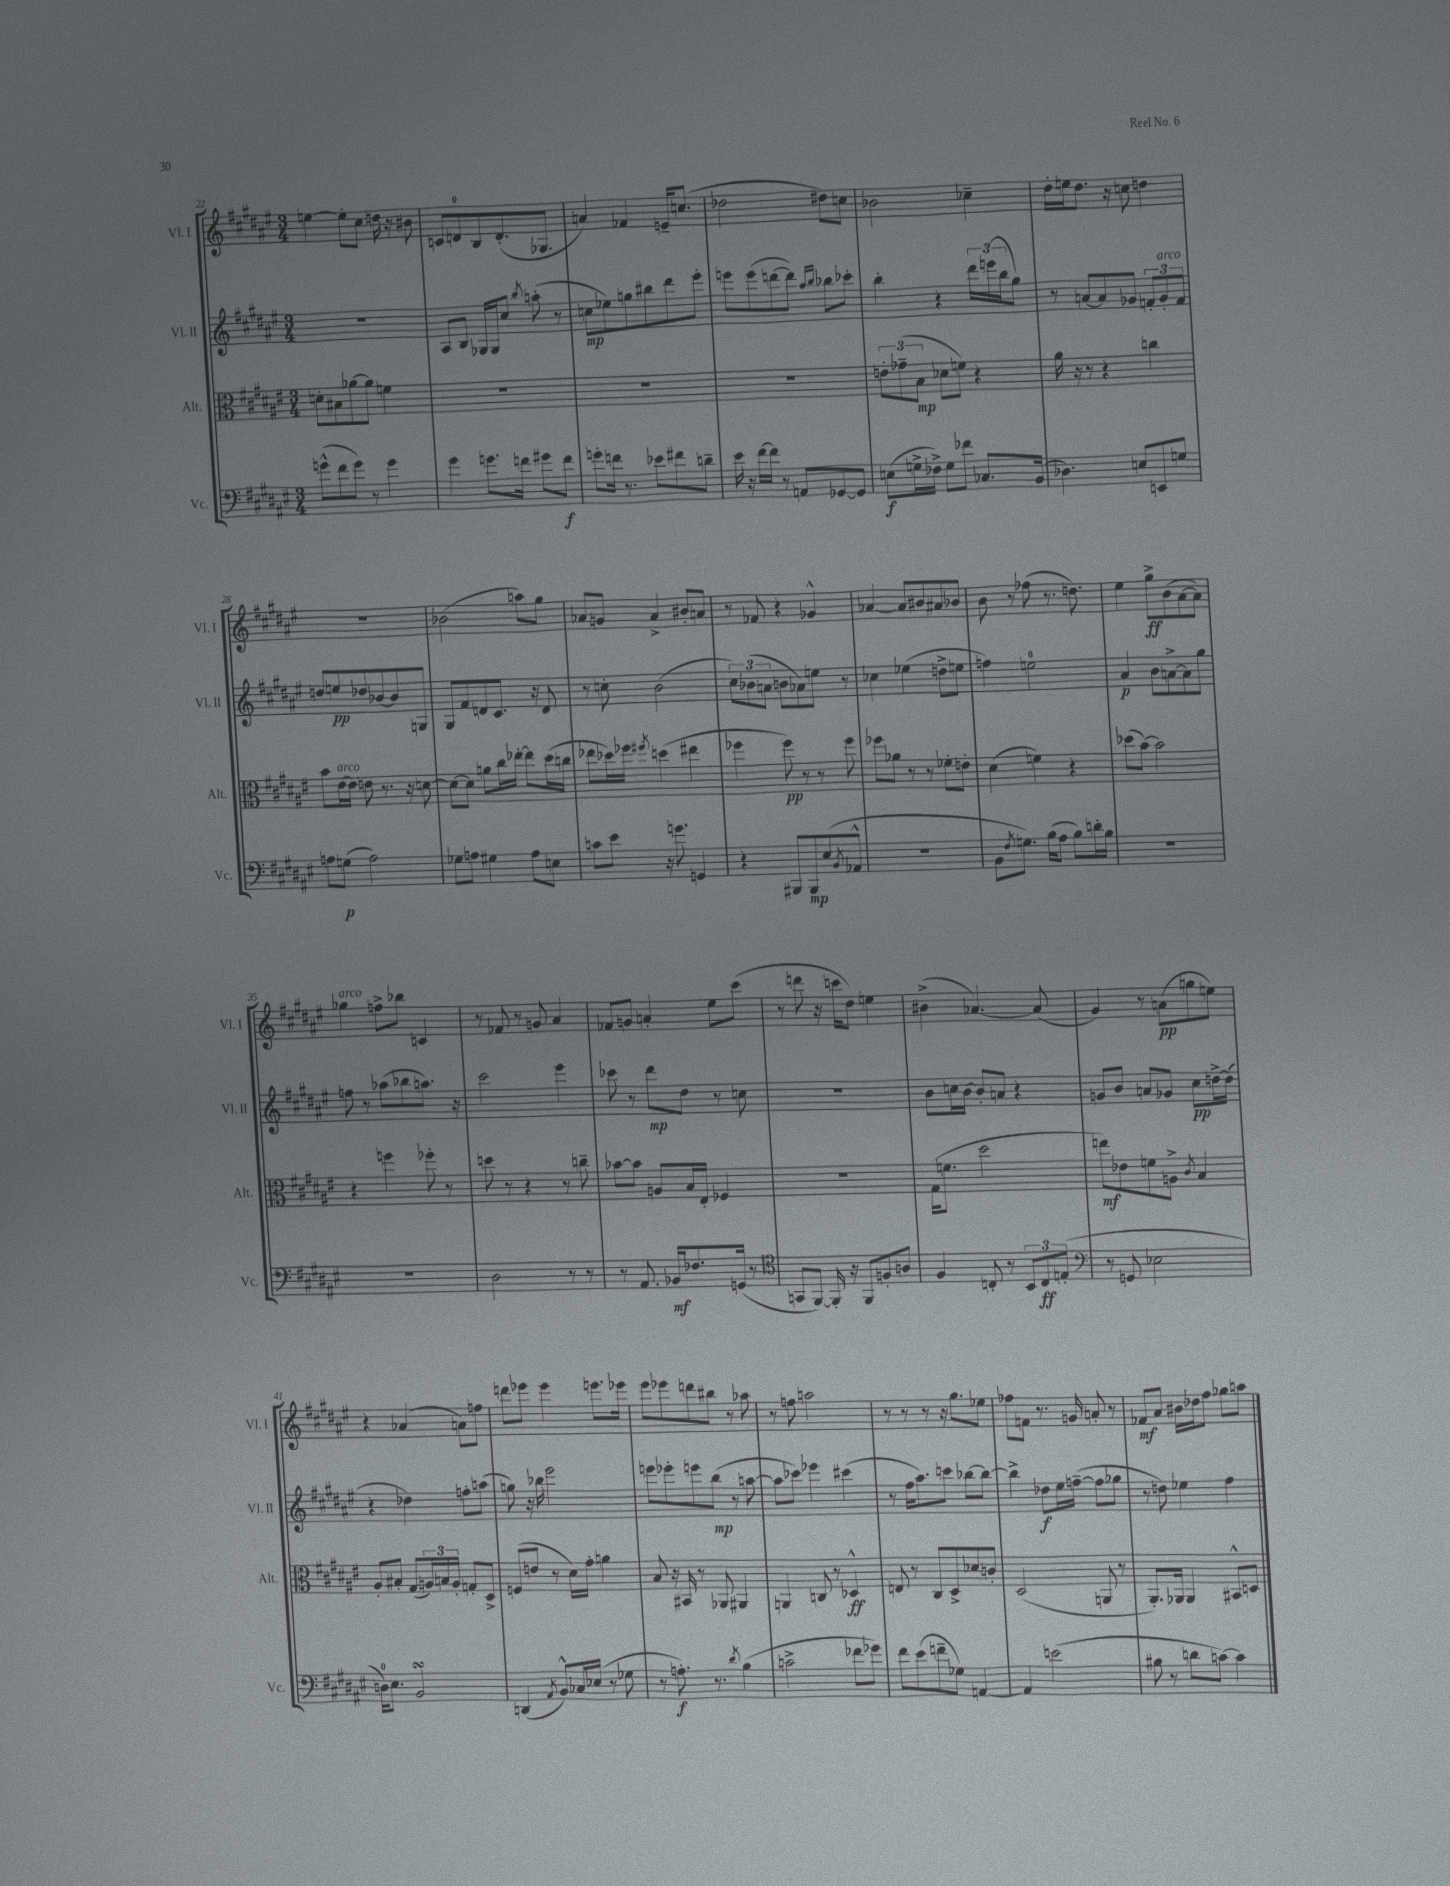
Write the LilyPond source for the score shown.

<<
\new StaffGroup <<
\new Staff = "s0" \with { instrumentName = "Vl. I" shortInstrumentName = "Vl. I" } {
    \clef treble \key fis \major \numericTimeSignature \time 3/4
    e''4~ e''8-. cis''8 d''16 r16 bis'8 |
    c'8 d'8-0 b8 d'8.-.( ges8. |
    a'4) fes'4 e'16-- c''8.( |
    des''2 dis''8) c''8 |
    bes'2 ces''4-- |
    dis''16-. e''16 dis''8. r16 c''8 d''4 |
    R2. |
    bes'2( a''8) gis''8 |
    aes'8 g'8 aes'4-> bis'8-. a'8 |
    r8 fes'8 r4 ges'4-^ |
    aes'4~ aes'8 bis'8 ais'8 bes'8 |
    b'8 r8 fes''8( r8. d''8.) |
    eis''4 gis''8->\ff b'8( ais'8~ ais'8) |
    ges''4^\markup { \italic "arco" } f''8-> bes''8 c'4 |
    r8 fes'8 r8 g'8 ais'4 |
    fes'8 g'8 a'4-. eis''8 cis'''8( |
    r8 d'''8 r16 c'''16 dis''8) e''4 |
    bis'4->( aes'4.~) aes'8( |
    gis'4) r8 a'8\pp( g''8 e''8) |
    r4 aes'4( a'8) f''8 |
    d'''8 ees'''8 ees'''4 e'''8. ees'''16 |
    eis'''8 ees'''8 d'''8 bis''8 r8 aes''8 |
    r8 f''8 a''2 |
    r8 r8 r8 r16 gis''8. ees''8 |
    fes''8 f'8 r8. g'16 a'8-. r8 |
    fes'8\mf ais'8 bis'16 des''16 fis''8 ges''8 a''8 \bar "|." |
}
\new Staff = "s1" \with { instrumentName = "Vl. II" shortInstrumentName = "Vl. II" } {
    \clef treble \key fis \major \numericTimeSignature \time 3/4
    R2. |
    ais8 b8 ges16 ges16 cis''8 \acciaccatura { b''8 } a''8-.( r8 |
    c''8\mp ees''8) g''8 bis''8 dis'''8 eis'''8-. |
    e'''8 e'''8( d'''8~ d'''8) \grace { ais''16 b''16 } bes''8 ces'''8-. |
    b''4-. r4 \tuplet 3/2 { dis'''16 e'''16( b''16 } gis''8) |
    r8 a'8~ a'8 ges'8 \tuplet 3/2 { f'8-. ges'8-.^\markup { \italic "arco" } f'8 } |
    d''8 e''8\pp des''8 bes'8~ bes'8 g8 |
    gis8 fis'8 d'8 cis'8. r16 d'8 |
    r8 c''8-. b'2( |
    \tuplet 3/2 { cis''8) bes'8( a'8 } b'8 aes'8) e''8 r8 |
    ces''4 ees''4( d''8-> e''8 |
    f''4) e''2-0 |
    ais'4\p b'8 a'8~-> a'8 gis''8 |
    f''8 r8 aes''8( bes''8 a''8.) r16 |
    cis'''2 eis'''4 |
    ces'''8 r8 dis'''8\mp dis''8 r8 c''8 |
    R2. |
    b'8 c''16 b'16~ b'8-. a'8 r4 |
    g'8 b'8 a'8 ges'8 cis''8\pp d''16~-> d''16( |
    r4 des''4) f''8-. a''8( |
    g''8) r16 bes''16 eis'''2 |
    e'''8 ees'''8-. e'''8 b''8\mp( r8 a''8~ |
    a''8 ces'''8) ees'''4 cis'''4( |
    r8 fis''16 ais''8.) c'''8 bes''8~ bes''8~ |
    bes''4-> des''8\f eis''16 f''16~--( f''8 ges''8 |
    r8 d''8) ees''4 fis''4 \bar "|." |
}
\new Staff = "s2" \with { instrumentName = "Alt." shortInstrumentName = "Alt." } {
    \clef alto \key fis \major \numericTimeSignature \time 3/4
    d'8-. bis8 aes'8~ aes'8 f'4 |
    R2. |
    R2. |
    R2. |
    \tuplet 3/2 { e'8-. ges'8--( b8\mp } des'8 f'8) r4 |
    ais'16 r16 r8 r4 c''4 |
    b'8 eis'16~^\markup { \italic "arco" } eis'16 e'8 r8. r16 d'8~ |
    d'8~ d'8 a'8 cis''16 ees''16~-. ees''8 dis''16( c''16 |
    ees''8 des''16) fes''16 \acciaccatura { fis''8 } d''4( eis''4 |
    fes''4 fes''8\pp) r8 r8 fes''8 |
    fes''8 aes'8 r8 r8 fes'8-. e'8-. |
    dis'4( f'4) r4 |
    des''8( b'8~) b'2 |
    r4 f''4 fes''8-. r8 |
    d''8 r8 r4 r8 c''8-- |
    bes'8~ bes'8 a8 b16 eis16-. fes4 |
    R2. |
    gis16( f'8. dis''2 |
    e''8\mf) ees'8 f'8 a8-> \acciaccatura { cis'8 } b4 |
    ais8-. bis8-. gis8( \tuplet 3/2 { a16) b16 a16-. } g8-. dis8-> |
    f8( e'8 r8 dis'16) gis'16-. a'4 |
    b8 r16 bis,16 r8 aes,8 ais,4 |
    a,4 c8 r8 des4-^\ff |
    e8 r8 cis8 dis8-> des'8 c'8-. |
    dis2( a,8 r8 |
    ais,8.-.) aes,16 aes,4 bis,8-^ d8 \bar "|." |
}
\new Staff = "s3" \with { instrumentName = "Vc." shortInstrumentName = "Vc." } {
    \clef bass \key fis \major \numericTimeSignature \time 3/4
    g'8-^( fis'8 g'8) r8 g'4 |
    gis'4 g'8. f'16 gis'8 f'8\f |
    g'8-. f'16 r8. ees'8 fis'8 d'8-- |
    eis'16 r16 fis'16~ fis'16 r8 a,8 ges,8~ ges,8 |
    e8\f( g16-> fes16->) g8 fes'8 ces8. b,16( |
    des4.) e8 e,8 g8 |
    a8 g8\p( a2) |
    ges8 a8 gis4 a8 e8 |
    c'8 eis'8 r16 g'8. g,4 |
    r4 bis,,8 bis,,8\mp eis8( \acciaccatura { b,8 } aes,8-^ |
    R2. |
    b,8 \acciaccatura { fis8 } g8.) b16( ais8 b8) d'16-. b16 |
    R2. |
    R2. |
    dis2 r8 r8 |
    r8 ais,8. bes,16\mf fes8. g,16( r8 |
    \clef tenor g,8 fis,8~) fis,16-. r16 fis,8 f8-. a8 |
    fis4 c8-. r8 \tuplet 3/2 { b,8 c8\ff e8-.( } |
    \clef bass r8 g,8 ees2 |
    d16-0) eis8. b,2\turn |
    d,4( \acciaccatura { ais,8 } b,8-^) ces16 ees16( r8 ges8 |
    r8 a8.-.\f) r8. \acciaccatura { dis'8 } b4( |
    c'2-> fes'8 ges'8) |
    fis'8 eis'8( f'8-- ges8) a,4~ |
    a,4 e'2( |
    bis8 r8 d'8 c'8~) c'4 \bar "|." |
}
>>
>>
\layout { \context { \Score currentBarNumber = #22 } }
